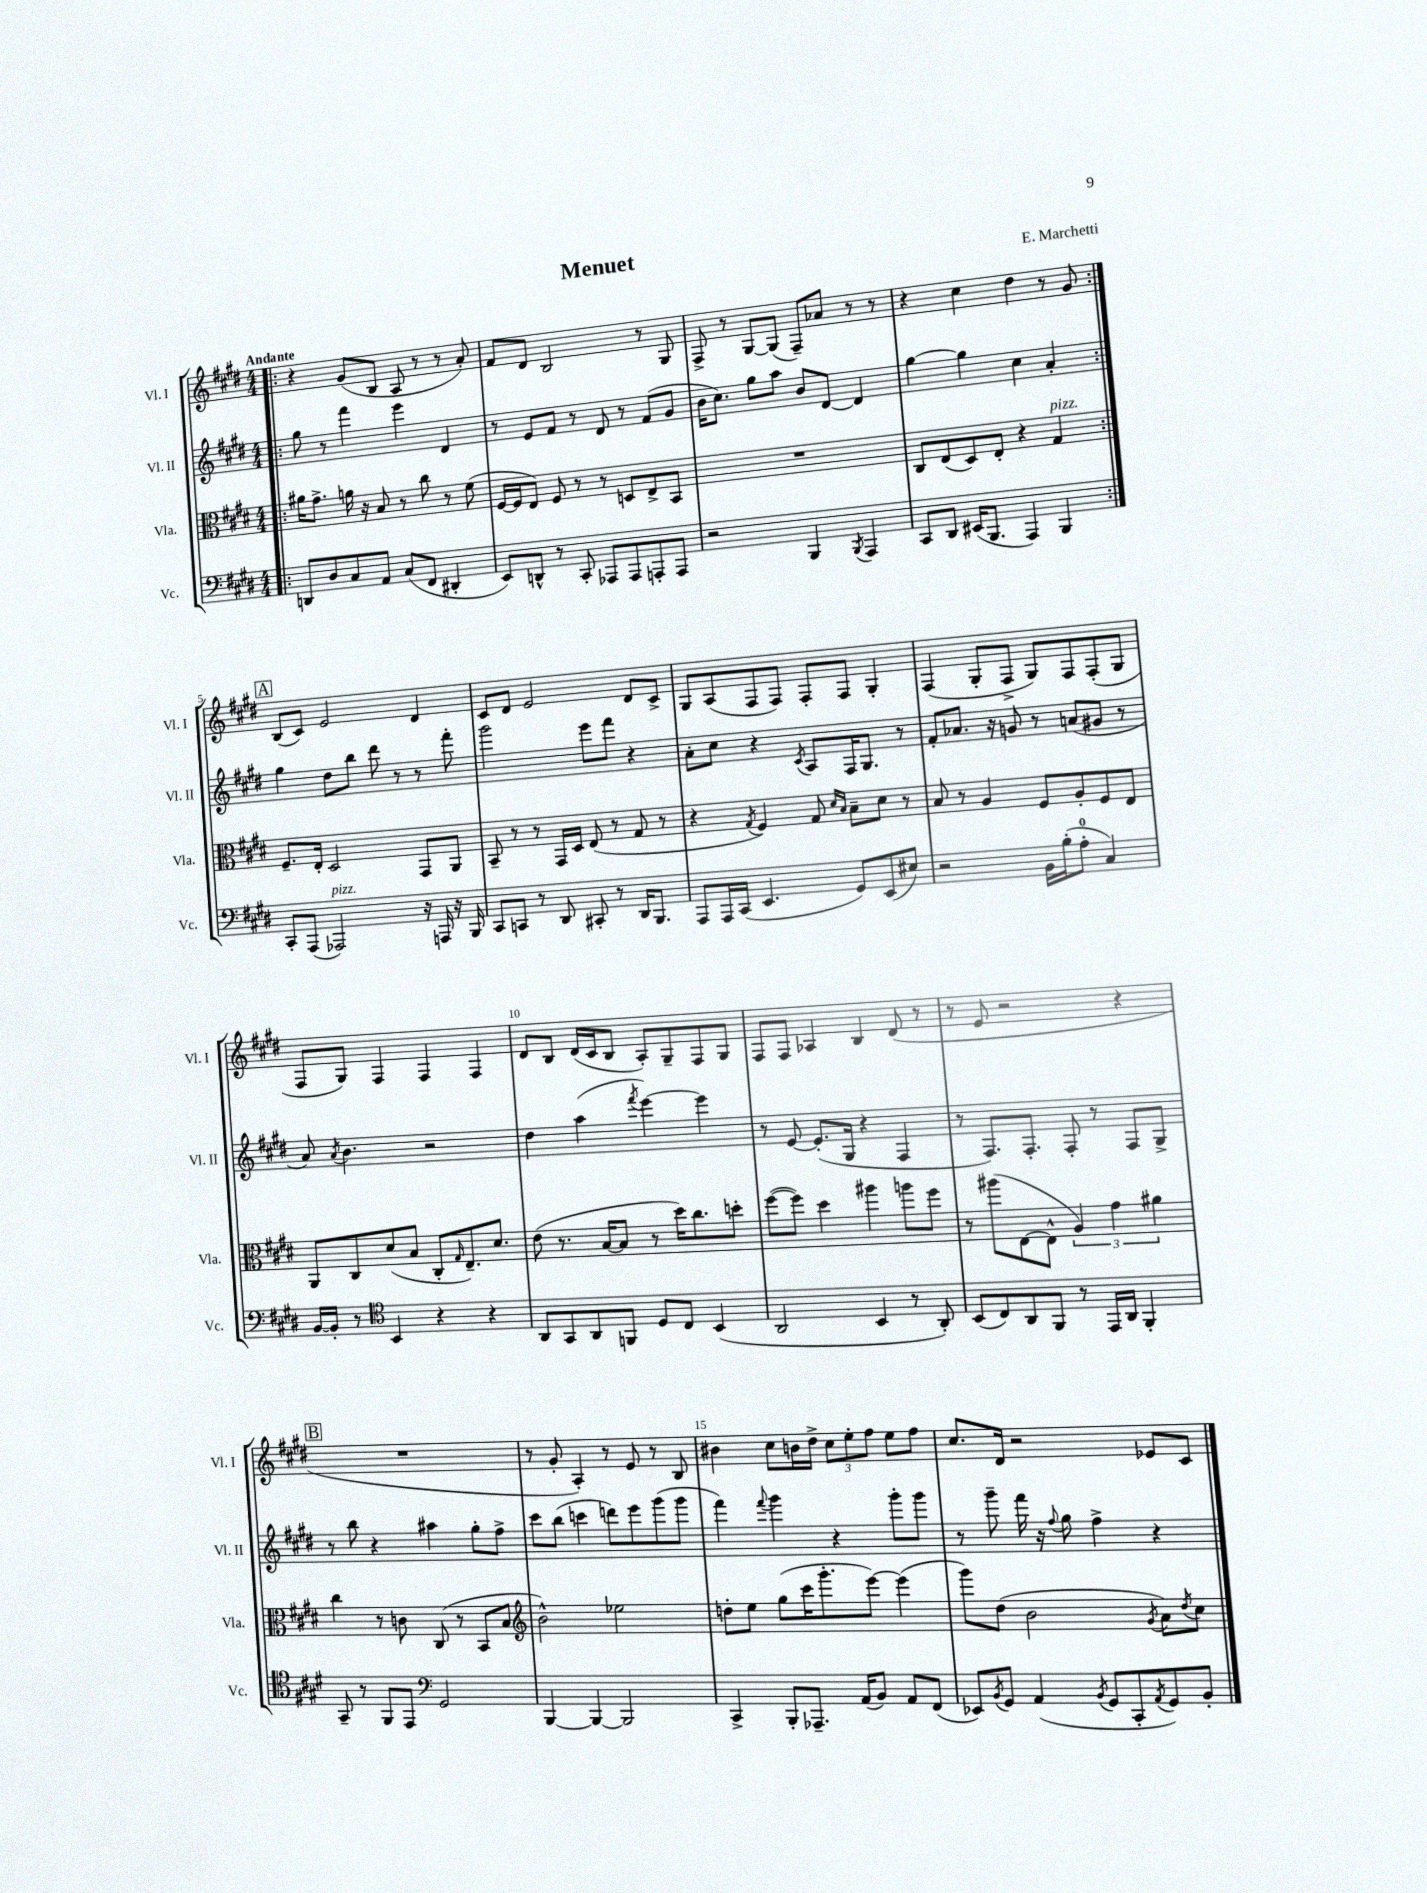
\header { title = "Menuet" composer = "E. Marchetti" }
<<
\new StaffGroup <<
\new Staff = "s0" \with { instrumentName = "Vl. I" shortInstrumentName = "Vl. I" } {
    \clef treble \key e \major \numericTimeSignature \time 4/4 \tempo "Andante"
    \repeat volta 2 { \bar ".|:" r4 gis'8( b8 a8 r8 r8 a'8-.) |
    fis'8 dis'8 b2 r8 gis8 |
    fis8-> r8 gis8~ gis8( fis8--) aes'8 r8 r8 |
    r4 cis''4 dis''4 r8 gis'8 | }
    \mark \markup { \box "A" } b8( cis'8) e'2 dis'4 |
    cis'8 dis'8 e'2 dis'8 cis'8-> |
    gis8 a8( fis8 fis8) fis8-. fis8 gis4-. |
    fis4( gis8-. fis8-> gis8) fis8 fis8-.( gis8 |
    fis8 gis8) fis4 fis4 fis4 |
    dis'8 b8 dis'16( cis'16 b8 a8-.) gis8-- fis8 gis8 |
    fis8 fis8 aes4 b4 dis'8( r8 |
    r8 e'8 r2 r4 |
    \mark \markup { \box "B" } R1 |
    r8 gis'8-. a4-.) r8 e'8 r8 b8 |
    bis'4 cis''8 b'16 dis''16-> \tuplet 3/2 { cis''8 e''8-. fis''8 } e''8 fis''8 |
    cis''8. dis'16 r2 ees'8 cis'8 \bar "|." |
}
\new Staff = "s1" \with { instrumentName = "Vl. II" shortInstrumentName = "Vl. II" } {
    \clef treble \key e \major \numericTimeSignature \time 4/4
    \repeat volta 2 { \bar ".|:" gis''8 r8 fis'''4 e'''4 dis'4 |
    r8 e'8 fis'8 r8 dis'8 r8 fis'8( gis'8 |
    b'16 cis''8.) gis''8 a''8 b'8 dis'8~ dis'4 |
    gis''4~ gis''4 cis''4 a'4-. | }
    \mark \markup { \box "A" } gis''4 dis''8 b''8 dis'''8 r8 r8 fis'''8-. |
    gis'''2 e'''8 fis'''8 r4 |
    a'8-. cis''8 r4 \acciaccatura { cis'8 } a8 fis16 gis8. r8 |
    fis'8-. aes'8. r16 g'8 r8 a'8( gis'8 r8 |
    a'8) \acciaccatura { a'8 } b'4. r2 |
    dis''4 a''4( \acciaccatura { fis'''8 } e'''4~) e'''4 |
    r8 e'8~ e'8.-.( gis16 r4 fis4 |
    r8 fis8.) fis8.-. fis8-. r8 fis8 gis8-> |
    \mark \markup { \box "B" } r8 b''8 r4 ais''4 gis''8-. fis''8-> |
    cis'''8 b''8( c'''4 d'''8) e'''8 gis'''8( gis'''8 |
    fis'''4) \appoggiatura { fis'''8 } gis'''4 r4 gis'''8-. gis'''8 |
    r8 gis'''8-- fis'''16 r16 \appoggiatura { fis''8 } gis''8 fis''4-> r4 \bar "|." |
}
\new Staff = "s2" \with { instrumentName = "Vla." shortInstrumentName = "Vla." } {
    \clef alto \key e \major \numericTimeSignature \time 4/4
    \repeat volta 2 { \bar ".|:" ais'16 gis'8.-> a'16 r16 b8 r8 cis''8 r8 fis'8( |
    fis16~ fis16 e8) fis8 r8 r8 d8 e8-> b,8 |
    R1 |
    cis8 e8( dis8) e8-. r4 gis4^\markup { \italic "pizz." } | }
    \mark \markup { \box "A" } fis8.-- e16-. dis2 gis,8 a,8 |
    b,8-- r8 r8 gis,16 dis16 e8( r8 gis8 r8 |
    r4 \acciaccatura { gis8 } fis4) gis8 \grace { dis'16 b16 } b8-- dis'8 r8 |
    b8 r8 a4 fis8 a8-. fis8 e8 |
    a,8 cis8 dis'8( b8 cis8-. \grace { gis16 } e8.--) dis'8. |
    e'8( r8. b16~ b8 r8 dis''16) cis''8. d''8-. |
    fis''8~( fis''8) dis''4 ais''4 a''8 fis''8 |
    r8 ais''8( e8~ e8-^ \tuplet 3/2 { a4) gis'4 ais'4 } |
    \mark \markup { \box "B" } cis''4 r8 c'8 cis8( r8 b,8 b8 |
    \clef treble b'2-^) ees''2 |
    d''8-. e''8 gis''8( cis'''16 gis'''8.-. e'''8~) e'''4( |
    gis'''8) dis''8( b'2 \acciaccatura { gis'8 } a'8) \acciaccatura { dis''8 } cis''8 \bar "|." |
}
\new Staff = "s3" \with { instrumentName = "Vc." shortInstrumentName = "Vc." } {
    \clef bass \key e \major \numericTimeSignature \time 4/4
    \repeat volta 2 { \bar ".|:" d,8 dis8 cis8 a,8 cis8( fis,8 dis,4-. |
    e,8) d,8-^ r8 cis,8-. aes,,8 aes,,8 a,,8-. a,,8 |
    r2 b,,4 \acciaccatura { b,,8 } a,,4 |
    cis,8 dis,8 eis,16( b,,8. a,,4) b,,4 | }
    \mark \markup { \box "A" } cis,8-. a,,8( aes,,2^\markup { \italic "pizz." }) r16 a,,16 r16 b,,16 |
    cis,8 c,8 r8 dis,8 cis,8-. r8 dis,16 b,,8. |
    a,,8 a,,16 cis,16( e,4. gis,8) e,8( eis8) |
    r2 b,16 b16-.( a8-0-. cis4) |
    b,16~ b,16-. r8 \clef tenor b,4 r4 r4 |
    a,8 gis,8 a,8 f,8 dis8 cis8 b,4( |
    a,2 b,4 r8 a,8-.) |
    b,8( cis8) a,8 fis,8 r8 e,16 a,16 fis,4-. |
    \mark \markup { \box "B" } gis,8-- r8 fis,8 e,8 \clef bass gis,2 |
    b,,4~ b,,4~ b,,2 |
    cis,4-> b,,8-. aes,,8.-- a,16( b,8) a,8 fis,8( |
    ees,8) \acciaccatura { b,8 } gis,8 a,4( \acciaccatura { b,8 } gis,8 cis,8-. \acciaccatura { a,8 } gis,8) b,8-. \bar "|." |
}
>>
>>
\layout { \context { \Score \override BarNumber.break-visibility = ##(#f #t #t) barNumberVisibility = #(every-nth-bar-number-visible 5) } }
